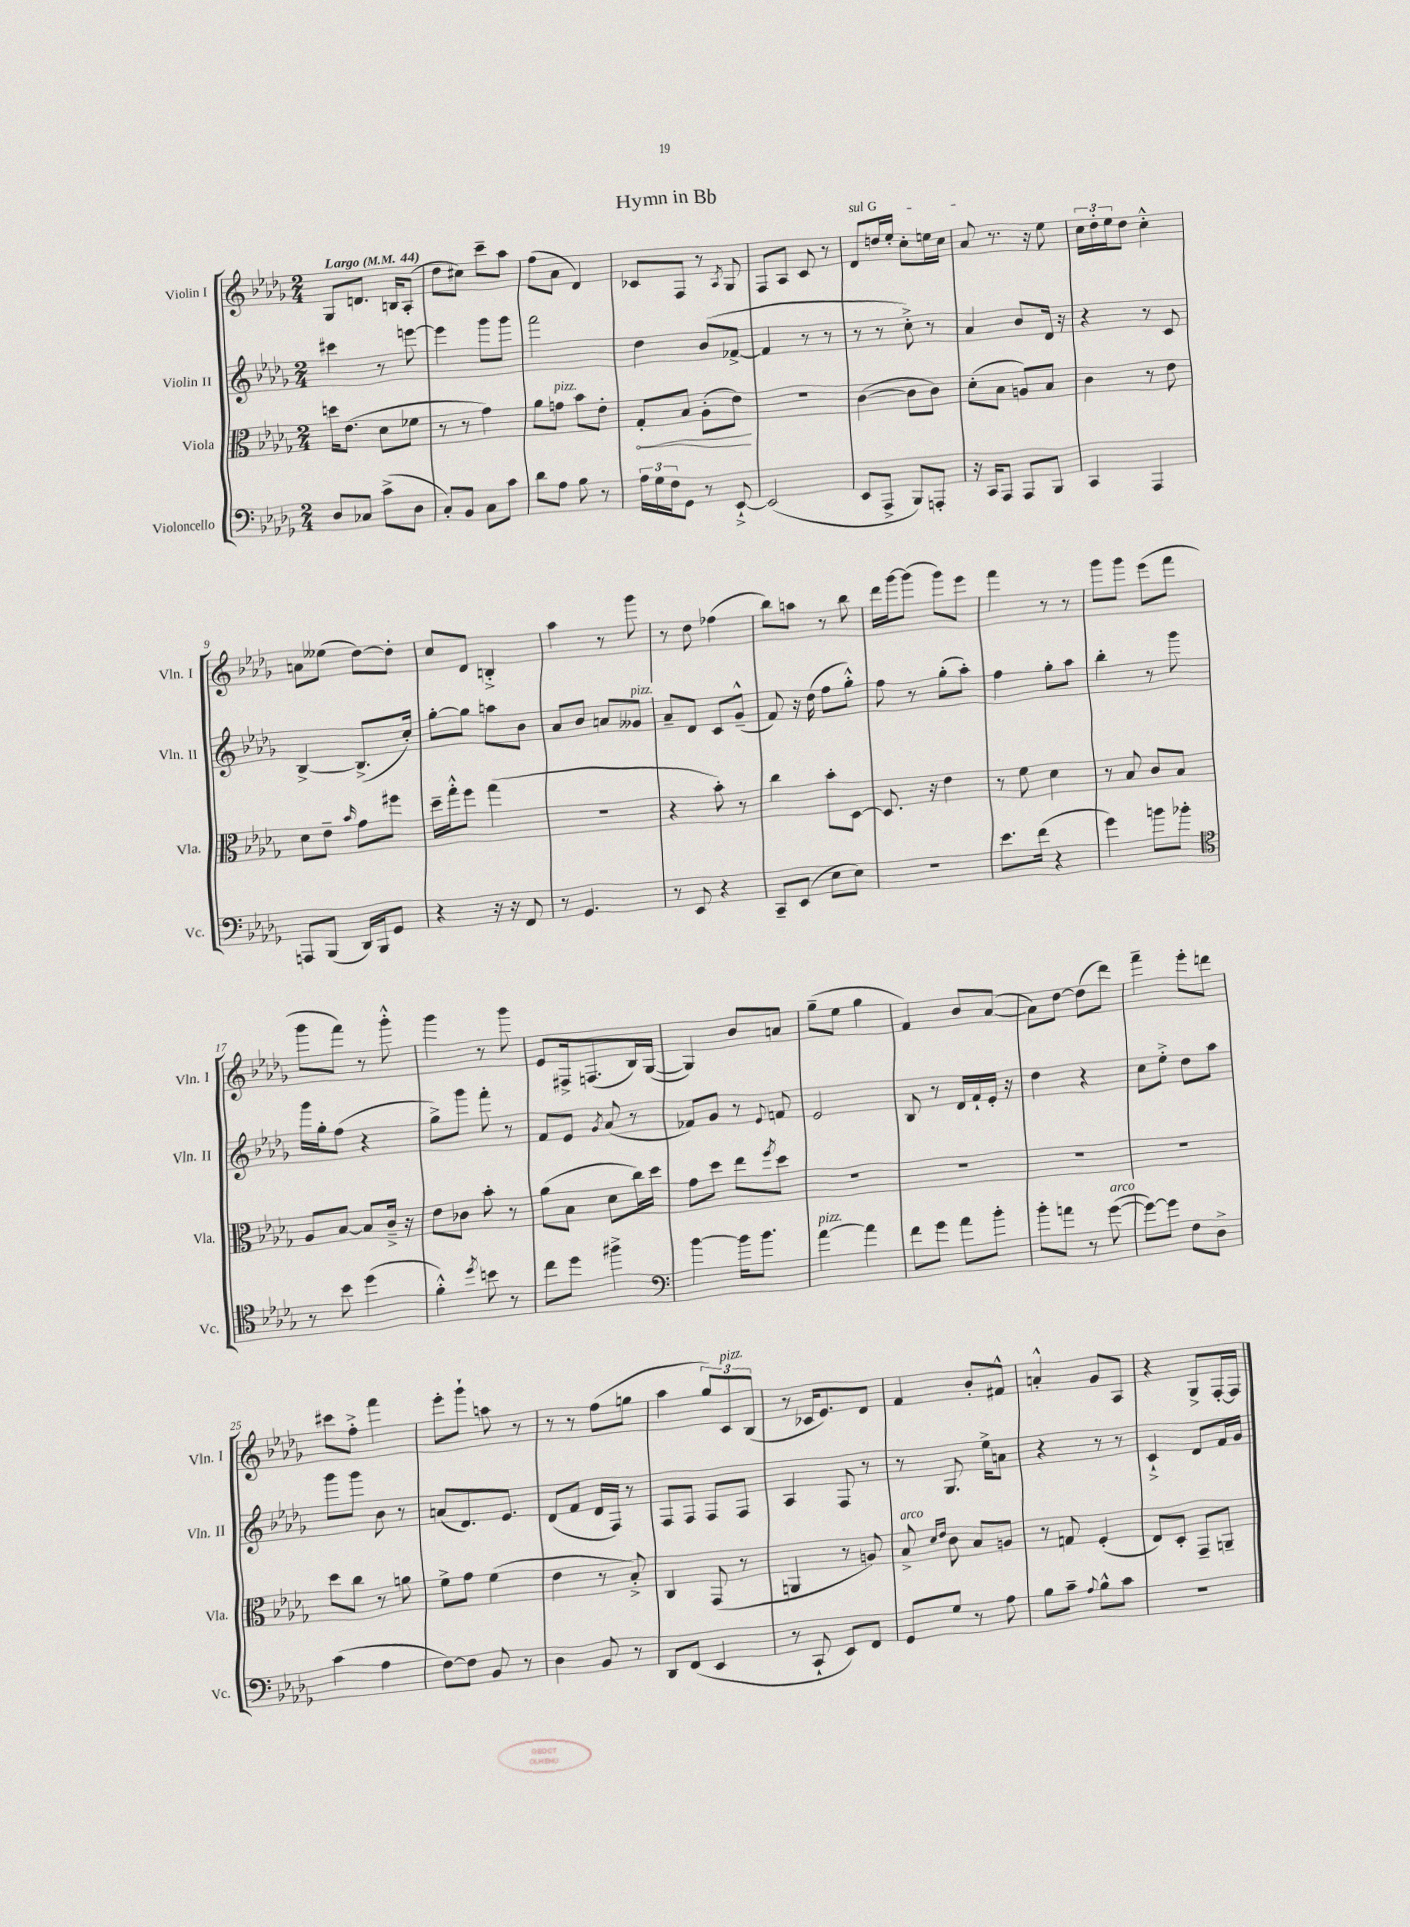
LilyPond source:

\header { title = "Hymn in Bb" }
<<
\new StaffGroup <<
\new Staff = "s0" \with { instrumentName = "Violin I" shortInstrumentName = "Vln. I" } {
    \clef treble \key des \major \numericTimeSignature \time 2/4 \tempo "Largo" 4 = 44
    ges8 d'8. b16 aes8-.( |
    des''8 cis''8) c'''8-- aes''8 |
    f''8( aes'8 des'4) |
    ces'8 f8 r8 \acciaccatura { aes8 } ges8 |
    f8 aes8 c'8 r8 |
    \once \override TextSpanner.bound-details.left.text = \markup { \italic "sul G" } des'8\startTextSpan d''16 ees''16-. c''8-. e''16 c''16 |
    aes'8\stopTextSpan r8. r16 ees''8 |
    \tuplet 3/2 { c''16 des''16-. ees''16 } des''8 c''4-.-^ |
    a'8 eeses''8( des''8~) des''8-. |
    c''8 des'8 b4-.-> |
    aes''4 r8 ges'''8 |
    r8 des''8 fes''4( |
    bes''8) a''8 r8 bes''8 |
    des'''16 ges'''16~ ges'''8( ges'''8) ees'''8 |
    f'''4 r8 r8 |
    ges'''8 ges'''8 ees'''8( f'''8 |
    ges'''8 f'''8) r8 ges'''8-.-^ |
    ges'''4 r8 ges'''8 |
    ees'8 fis16-> f8.( bes16) ges16~( |
    ges4) bes'8 a'8 |
    ges''8--( ees''8 ges''4 |
    f'4) bes'8 aes'8~( |
    aes'8) des''8~ des''8( des'''8) |
    f'''4-- ees'''8-. d'''8 |
    cis'''8 f''8-.-> f'''4 |
    ees'''8-. ges'''8-! a''8 r8 |
    r8 r8 f''8( g''8 |
    aes''4 \tuplet 3/2 { ges''8) c'8^\markup { \italic "pizz." } bes8( } |
    r8 ces'16 ees'8.) des'8 |
    f'4 bes'8-. fis'8-^ |
    a'4-.-^ ges'8 aes8 |
    r4 ges8-> f16~-. f16 \bar "|." |
}
\new Staff = "s1" \with { instrumentName = "Violin II" shortInstrumentName = "Vln. II" } {
    \clef treble \key des \major \numericTimeSignature \time 2/4
    cis'''4 r8 e'''8~ |
    e'''4 ges'''8 ges'''8 |
    f'''2 |
    des''4 bes'8( fes'8~-> |
    fes'4 r8 r8 |
    r8 r8 c''8-.->) r8 |
    aes'4 bes'8 des'16 r16 |
    r4 r8 c'8 |
    bes4~-> bes8.->( c''16-.) |
    ges''8~-. ges''8 a''8 bes'8 |
    aes'8 bes'8 a'8 geses'8^\markup { \italic "pizz." } |
    aes'8-- des'8 c'8 ges'8---^( |
    f'8) r16 des''16( f''8 ges''8-.-^) |
    f''8 r8 ges''8-.( aes''8-.) |
    f''4 ges''8-. aes''8 |
    bes''4-. r8 ges'''8 |
    ges'''16 ges''16-. f''8( r4 |
    ges''8->) ges'''8 f'''8-. r8 |
    f'8 ees'8 \acciaccatura { ges'8 } aes'8( r8 |
    fes'8) ges'8 r8 \appoggiatura { ees'8 } f'8 |
    ees'2 |
    bes8 r8 des'16 f'16-! ees'16-. r16 |
    des''4 r4 |
    c''8 ees''8-.-> des''8 aes''8 |
    ges'''8 ges'''8 bes'8 r8 |
    a'8( des'8.) ees'8. |
    des'8( f'8 des'16 f16) r8 |
    f8 f8 f8 f8 |
    aes4 f8 r8 |
    r8 ges8. ees''16-> a'8 |
    r4 r8 r8 |
    c'4-!-> des'8 f'16 ges'16 \bar "|." |
}
\new Staff = "s2" \with { instrumentName = "Viola" shortInstrumentName = "Vla." } {
    \clef alto \key des \major \numericTimeSignature \time 2/4
    d''16 ees'8.( des'8 fes'8 |
    r8 r8 ges'4) |
    aes'8 g'8^\markup { \italic "pizz." } bes'8 ees'8-. |
    \once \override Hairpin.circled-tip = ##t ges8-.\< bes8 aes8-.( ees'8\!) |
    R2 |
    c'4~( c'8 c'8) |
    des'8-.( bes8 a8) bes8 |
    c'4 r8 ees'8 |
    des'8 ees'8-- \grace { bes'16 } ges'8 fis''8 |
    des''16-- ges''16-.-^ f''8 ges''4( |
    r2 |
    r4 bes'8-.) r8 |
    c''4 bes'8-. des8~ |
    des8. r16 ees'4 |
    r8 f'8 des'4 |
    r8 bes8 c'8 bes8 |
    aes8 bes8~ bes8 c'16---> r16 |
    ees'8 ces'8 bes'8-. r8 |
    aes'8( bes8 des'8 c''16) des''16 |
    ges'8 des''8 ees''8 \acciaccatura { f''8 } des''8 |
    R2 |
    R2 |
    R2 |
    R2 |
    des''8 c''8 r8 a'8 |
    f'8-> ges'8 f'4( |
    ees'4 r8 bes8-.->) |
    c4 ges,8( r8 |
    a,4 r8 a8) |
    bes8->^\markup { \italic "arco" } \grace { des'16 ees'16 } c'8 bes8 a8 |
    r8 g8 f4-.( |
    ees8) des8-. ges,8-- a,8-- \bar "|." |
}
\new Staff = "s3" \with { instrumentName = "Violoncello" shortInstrumentName = "Vc." } {
    \clef bass \key des \major \numericTimeSignature \time 2/4
    des8 ces8 c'8->( des8 |
    c8-.) bes,8 c8 c'8 |
    des'8 aes8 bes8 r8 |
    \tuplet 3/2 { aes16 ges16 f16 } ges,8 r8 ees,8~-!-> |
    ees,2( |
    ees,8 aes,,8-> bes,,8) a,,8-. |
    r16 c,16 aes,,8 aes,,8 bes,,8 |
    c,4 aes,,4 |
    a,,8 bes,,8( des,16) bes,,16 ges,8 |
    r4 r16 r16 f,8 |
    r8 ges,4. |
    r8 ees,8 r4 |
    c,8-- ees,8( ees8 ees8) |
    r2 |
    ees'8. f'16( r4 |
    ges'4) b'8 bes'8-. |
    \clef tenor r8 bes'8 des''4( |
    f'4-.-^) \acciaccatura { des''8 } b'8 r8 |
    c''8 des''8 fis''4-> |
    \clef bass bes'4~ bes'16 bes'8. |
    aes'4~^\markup { \italic "pizz." } aes'4 |
    f'8 ges'8 aes'8 bes'8-. |
    bes'8-. a'8 r8 ges'8~^\markup { \italic "arco" }( |
    ges'8~) ges'8 f8 des8-> |
    c'4( aes4 |
    f8~) f8 bes,8 r8 |
    des4 bes,8 r8 |
    des,8 f,8( ees,4 |
    r8 c,8-! ees,8) f,8 |
    ges,8 ges8 r8 aes8 |
    bes8 c'8-- \appoggiatura { aes8 } bes8-^ c'8 |
    r2 \bar "|." |
}
>>
>>
